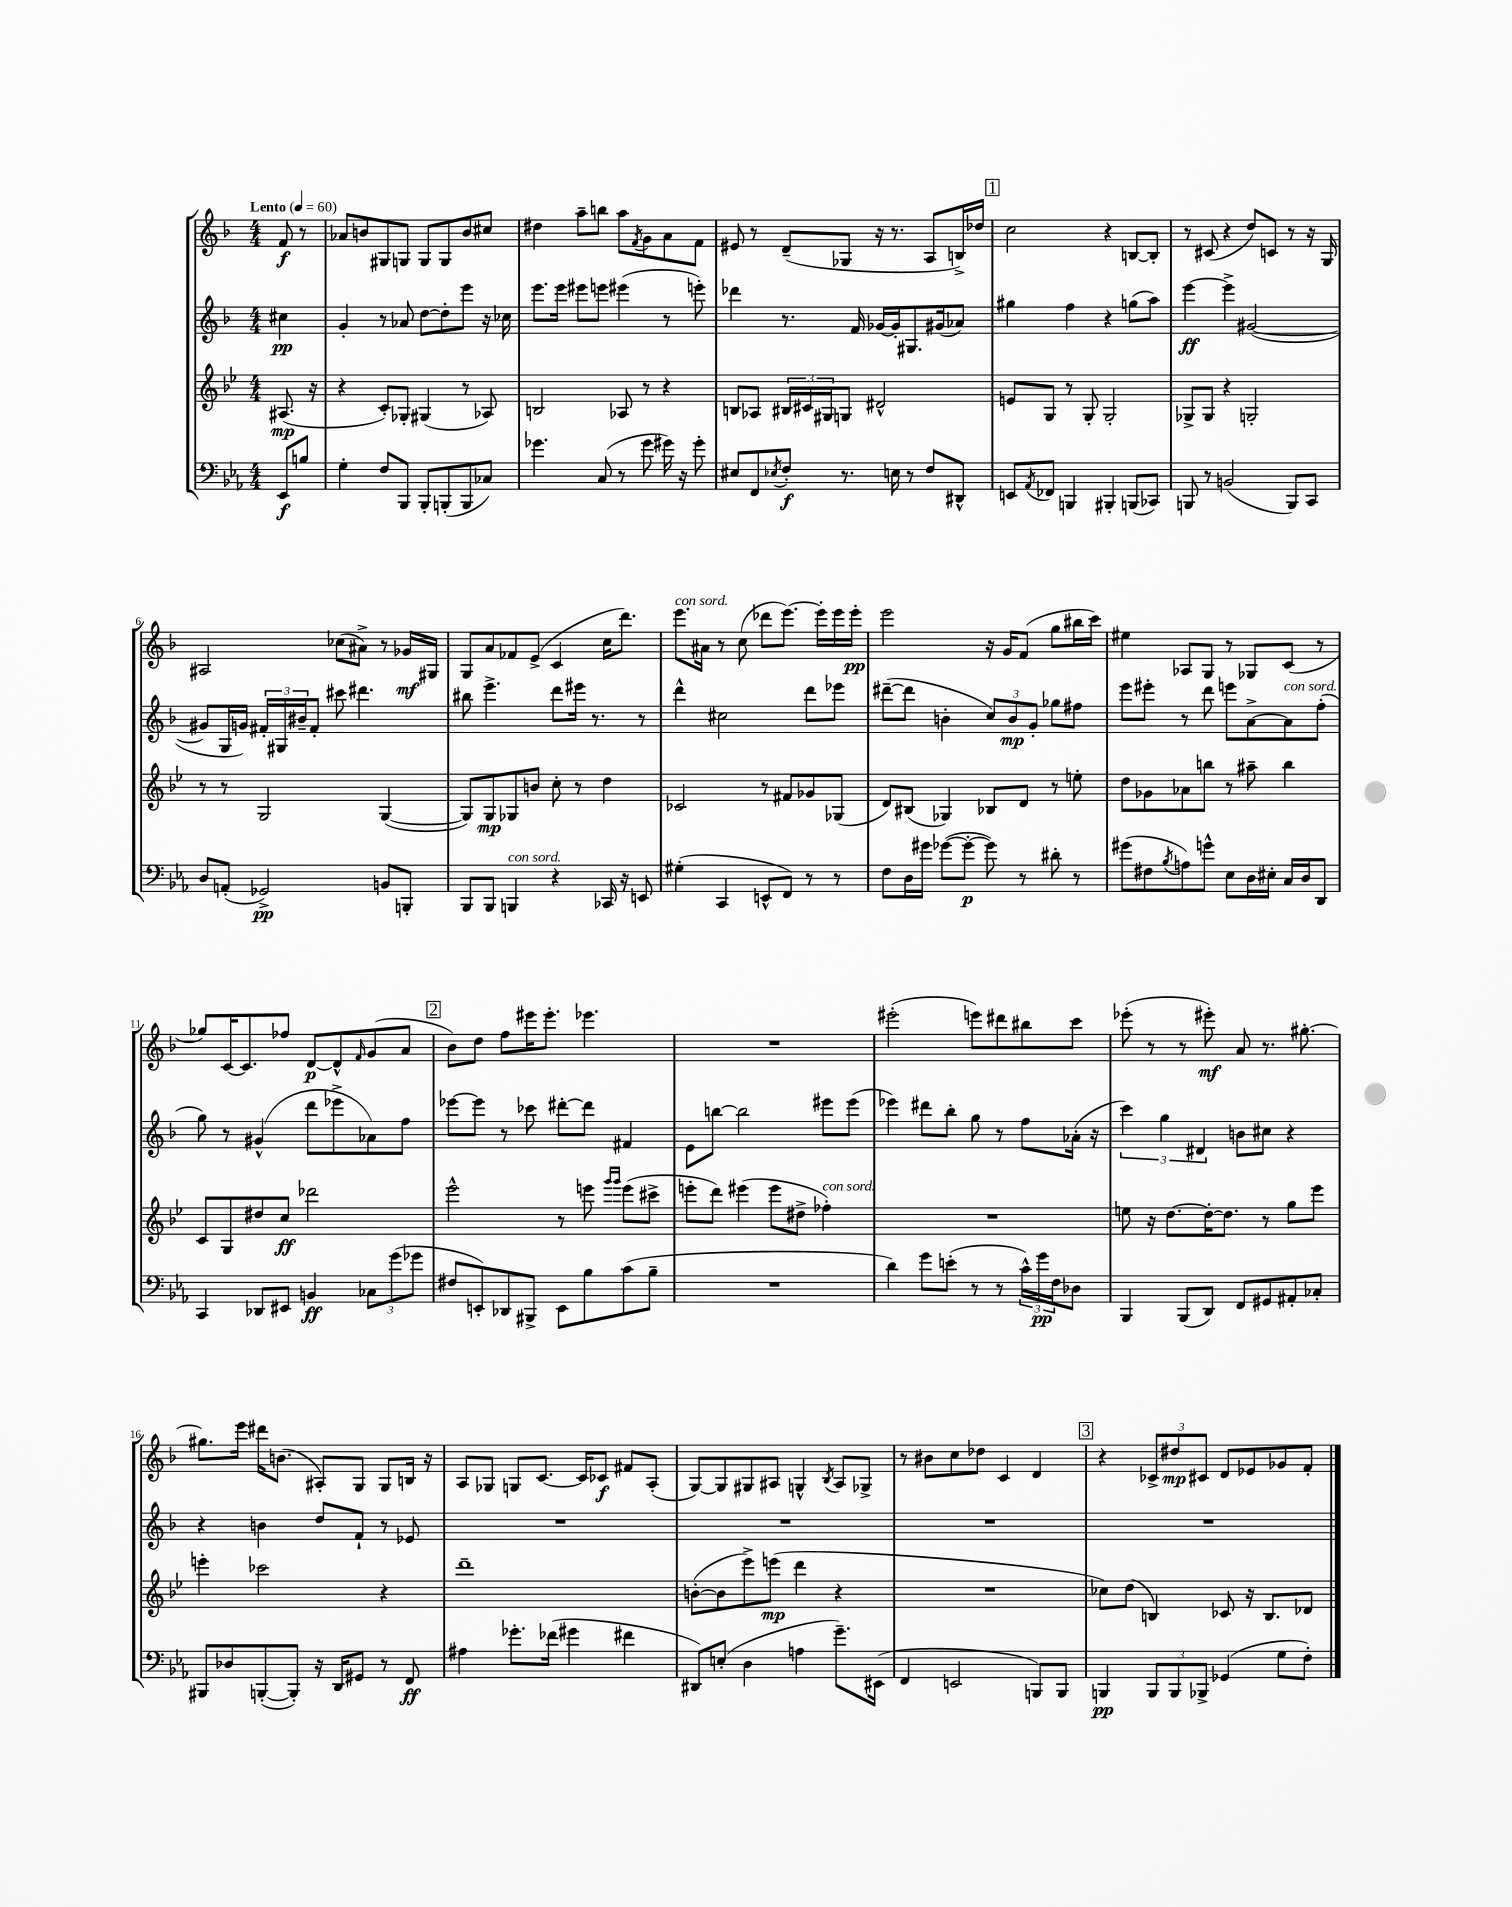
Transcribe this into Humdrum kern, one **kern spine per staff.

**kern	**dynam	**kern	**dynam	**kern	**dynam	**kern	**dynam
*part4	*part4	*part3	*part3	*part2	*part2	*part1	*part1
*staff4	*staff4	*staff3	*staff3	*staff2	*staff2	*staff1	*staff1
*clefF4	*	*clefG2	*	*clefG2	*	*clefG2	*
*k[b-e-a-]	*	*k[b-e-]	*	*k[b-]	*	*k[b-]	*
*M4/4	*	*M4/4	*	*M4/4	*	*M4/4	*
*MM60	*	*MM60	*	*MM60	*	*MM60	*
=	=	=	=	=	=	=	=
!	!	!	!	!	!	!LO:TX:a:B:t=Lento	!
8EE-/L	f	(8.A#X/	mp	4cc#X\	pp	8f/	f
8Bn/J	.	.	.	.	.	8r	.
.	.	16r	.	.	.	.	.
=1	=1	=1	=1	=1	=1	=1	=1
4G'\	.	4r	.	4g'/	.	8a-X/L	.
.	.	.	.	.	.	8bn/	.
8F/L	.	8c'/L)	.	8r	.	8G#X/	.
8BBB-/J	.	8G-X'/J	.	8a-X/	.	8Gn/J	.
8BBB-'/L	.	(4G#X/	.	[8dd\L	.	8G/L	.
(8BBBn'/	.	.	.	8dd'\]	.	8G/	.
8BBB/	.	8r	.	8eee\J	.	8b/	.
8C-X/J)	.	8A-X/)	.	16r	.	8cc#X/J	.
.	.	.	.	16cc-X\	.	.	.
=2	=2	=2	=2	=2	=2	=2	=2
4.g-X\	.	2Bn/	.	8.eee\L	.	4dd#X\	.
.	.	.	.	16eee\Jk	.	.	.
.	.	.	.	8eee#X\L	.	8aa~\L	.
(8C/	.	.	.	8eeen\J	.	8bbn\J	.
8r	.	8A-X/	.	(4eee#X\	.	8aa\L	.
.	.	.	.	.	.	8qf/	.
8g-\	.	8r	.	.	.	8g\	.
16g#X\)	.	4r	.	8r	.	8a\	.
16r	.	.	.	.	.	.	.
8g#'\	.	.	.	8eeen'\)	.	8f\J	.
=3	=3	=3	=3	=3	=3	=3	=3
8E#X/L	.	8Bn/L	.	4ddd-X\	.	8e#X/	.
8FF/	.	8A-X/J	.	.	.	8r	.
8qE-X/	.	.	.	.	.	.	.
8F'/J	f	24B#X/LL	.	8.r	.	(8d~/L	.
.	.	24c#X/	.	.	.	.	.
.	.	24G#X/J	.	.	.	.	.
8.r	.	8Gn/J	.	.	.	8G-X/J	.
.	.	.	.	16f/	.	.	.
.	.	2d#X^^/	.	[16g-X/LL	.	16r	.
16En\	.	.	.	16g-'/J]	.	8.r	.
8r	.	.	.	8.G#X/	.	.	.
8F/L	.	.	.	.	.	8A/L	.
.	.	.	.	(16g#X/k	.	.	.
8DD#X^^/J	.	.	.	8a-X/J)	.	16Bn^/L)	.
.	.	.	.	.	.	16dd-X/JJ	.
!!LO:REH:place=s1:t=1
=4	=4	=4	=4	=4	=4	=4	=4
8EEn/L	.	8en/L	.	4gg#X\	.	2cc\	.
8qAA-/	.	.	.	.	.	.	.
8FF-X/J	.	8G/J	.	.	.	.	.
4BBBn/	.	8r	.	4ff\	.	.	.
.	.	8G'/	.	.	.	.	.
4BBB#X'/	.	2G'/	.	4r	.	4r	.
(8BBBn/L	.	.	.	(8ggn\L	.	[8Bn/L	.
8CC-X/J)	.	.	.	8aa\J)	.	8B'/J]	.
=5	=5	=5	=5	=5	=5	=5	=5
8BBBn/	.	8G-X^/L	.	[4eee\	ff	8r	.
8r	.	8G-/J	.	.	.	(8c#X/	.
(2BBn/	.	4r	.	4eee^\]	.	4r	.
.	.	2Gn'/	.	([2g#X/	.	8dd/L)	.
.	.	.	.	.	.	8cn/J	.
8BBB/L)	.	.	.	.	.	8r	.
8CC/J	.	.	.	.	.	16r	.
.	.	.	.	.	.	16G/	.
!!LO:LB:g=z
=6	=6	=6	=6	=6	=6	=6	=6
8D/L	.	8r	.	8g#X/L]	.	2A#X/	.
(8AAn'/J	.	8r	.	16G/L	.	.	.
.	.	.	.	16gn/JJ)	.	.	.
2GG-X^/)	pp	2G/	.	24f#X'/LL	.	.	.
.	.	.	.	24G#X/	.	.	.
.	.	.	.	24b#X~/J	.	.	.
.	.	.	.	8f#'/J	.	.	.
.	.	.	.	8ccc#X\	.	(8cc-X\L	.
.	.	.	.	4.ddd#X\	.	8a#X^\J)	.
8BBn/L	.	([4G/	.	.	.	8r	.
8BBBn'/J	.	.	.	.	.	16g-X/LL	mf
.	.	.	.	.	.	16G#X/JJ	.
=7	=7	=7	=7	=7	=7	=7	=7
8BBB-/L	.	8G/L])	.	8bb#X\	.	8G/L	.
8BBB-/J	.	8G/	mp	4.eee^\	.	8a/	.
!LO:TX:a:i:t=con sord.	!	!	!	!	!	!	!
4BBBn/	.	8G-X/	.	.	.	8f-X/	.
.	.	8bn/J	.	.	.	(8e^/J	.
4r	.	8cc'\	.	8ddd\L	.	4c/	.
.	.	8r	.	16eee#X\Jk	.	.	.
.	.	.	.	8.r	.	.	.
16CC-X/	.	4dd\	.	.	.	16cc\KL	.
16r	.	.	.	.	.	8.ddd\J)	.
8EEn/	.	.	.	8r	.	.	.
=8	=8	=8	=8	=8	=8	=8	=8
!	!	!	!	!	!	!LO:TX:a:i:t=con sord.	!
(4G#X'\	.	2c-X/	.	4ddd^^\	.	8.eee\L	.
.	.	.	.	.	.	16a#X\Jk	.
4CC/	.	.	.	2cc#X\	.	8r	.
.	.	.	.	.	.	(8cc\	.
8EEn^^/L	.	8r	.	.	.	8ddd-X\L	.
8FF/J)	.	8f#X/L	.	.	.	[8.eee\J)	.
8r	.	8g-X/	.	8ddd\L	.	.	.
.	.	.	.	.	.	16eee'\LL]	.
8r	.	(8G-X/J	.	8eee-X\J	.	16eee\	.
.	.	.	.	.	.	16eee'\JJ	pp
=9	=9	=9	=9	=9	=9	=9	=9
8F\L	.	8d/L)	.	([8ddd#X~\L	.	2eee\	.
16D\L	.	(8B#X/J	.	8ddd#\J]	.	.	.
16g#X\JJ	.	.	.	.	.	.	.
([8g-X\L	.	4G-X/)	.	4bn'\	.	.	.
8g-'\J_	p	.	.	.	.	.	.
8g-\])	.	8B-X/L	.	12cc/L)	.	16r	.
.	.	.	.	.	.	16g/KL	.
.	.	.	.	12b/	mp	.	.
8r	.	8d/J	.	.	.	(8f/J	.
.	.	.	.	12g'/J	.	.	.
8d#X'\	.	8r	.	8gg-X\L	.	8gg\L	.
8r	.	8een'\	.	8ff#X\J	.	16bb#X\L	.
.	.	.	.	.	.	16ccc\JJ)	.
=10	=10	=10	=10	=10	=10	=10	=10
(8g#X\L	.	8dd\L	.	8eee\L	.	4ee#X\	.
8F#X\	.	8g-X\	.	8eee#X'\J	.	.	.
8qB-/	.	.	.	.	.	.	.
8An\)	.	8a-X\	.	8r	.	8A-X/L	.
8gn^^\J	.	8bbn\J	.	8ddd\	.	8G/J	.
8E-\L	.	8r	.	8eeen\L	.	8r	.
16D\L	.	8aa#X~\	.	[8a^\	.	8G-X/L	.
16E#X'\JJ	.	.	.	.	.	.	.
!	!	!	!	!LO:TX:a:i:t=con sord.	!	!	!
16C/LL	.	4bb\	.	8a\]	.	(8c/J	.
16D/J	.	.	.	.	.	.	.
8DD/J	.	.	.	(8ff'\J	.	8r	.
!!LO:LB:g=z
=11	=11	=11	=11	=11	=11	=11	=11
4CC/	.	8c/L	.	8gg\)	.	8gg-X/L)	.
.	.	8G/	.	8r	.	[16c/K	.
.	.	.	.	.	.	8.c/]	.
8DD-X/L	.	8dd#X/	.	(4g#X^^/	.	.	.
8EE#X/J	.	8cc/J	ff	.	.	8ff-X/J	.
4BBn/	ff	2ddd-X\	.	8ddd\L	.	[8d/L	p
.	.	.	.	8eee-X^\	.	8d^^/]	.
.	.	.	.	.	.	16qqf/	.
12C-X\L	.	.	.	8a-X\)	.	(8g/	.
(12g\	.	.	.	.	.	.	.
.	.	.	.	8ff\J	.	8a/J	.
12g-X\J	.	.	.	.	.	.	.
!!LO:REH:place=s1:t=2
=12	=12	=12	=12	=12	=12	=12	=12
8F#X/L	.	2eee-^^\	.	[8eee-X\L	.	8b-\L)	.
8EEn'/)	.	.	.	8eee-\J]	.	8dd\J	.
8DD-X/	.	.	.	8r	.	8ff\L	.
8BBB#X^/J	.	.	.	8ccc-X\	.	16eee#X\K	.
.	.	.	.	.	.	8.eee#'\J	.
8EE\L	.	8r	.	[8ddd#X'\L	.	.	.
8B-\	.	8eeen\	.	8ddd#\J]	.	4.eee-X\	.
.	.	16qqggg/LL	.	.	.	.	.
.	.	16qqggg/JJ	.	.	.	.	.
(8c\	.	(8eee\L	.	4f#X/	.	.	.
8B-~\J	.	8ccc#X^\J	.	.	.	.	.
=13	=13	=13	=13	=13	=13	=13	=13
1r	.	8eeen'\L	.	8e\L	.	1r	.
.	.	8ddd\J)	.	[8bbn\J	.	.	.
.	.	(4eee#X\	.	2bb\]	.	.	.
.	.	8eee#\L	.	.	.	.	.
.	.	8dd#X^\J	.	.	.	.	.
!	!	!LO:TX:a:i:t=con sord.	!	!	!	!	!
.	.	4ff-X'\)	.	8eee#X\L	.	.	.
.	.	.	.	(8eee#\J	.	.	.
=14	=14	=14	=14	=14	=14	=14	=14
4d\)	.	1r	.	4eee-X\)	.	(2eee#X'\	.
8g\L	.	.	.	8ddd#X\L	.	.	.
(8en'\J	.	.	.	8bb-'\J	.	.	.
8r	.	.	.	8gg\	.	8eeen\L)	.
8r	.	.	.	8r	.	8ddd#X\	.
24c^^\LL)	.	.	.	8ff\L	.	8bb#X\	.
24g\	pp	.	.	.	.	.	.
24F\J	.	.	.	.	.	.	.
8D-X\J	.	.	.	(16a-X'\Jk	.	8ccc\J	.
.	.	.	.	16r	.	.	.
=15	=15	=15	=15	=15	=15	=15	=15
4BBB-/	.	8een\	.	6ccc\)	.	(8eee-X'\	.
.	.	16r	.	.	.	8r	.
.	.	.	.	6gg\	.	.	.
.	.	[8.dd\L	.	.	.	.	.
(8BBB-/L	.	.	.	.	.	8r	.
.	.	.	.	6d#X/	.	.	.
8DD/J)	.	16dd'\K_	.	.	.	8eee#X'\)	mf
.	.	8.dd\J]	.	.	.	.	.
8FF/L	.	.	.	8bn\L	.	8a/	.
8GG#X/	.	8r	.	8cc#X\J	.	8.r	.
8AA#X'/	.	8gg\L	.	4r	.	.	.
.	.	.	.	.	.	[8.gg#X'\	.
8C-X'/J	.	8eee-\J	.	.	.	.	.
!!LO:LB:g=z
=16	=16	=16	=16	=16	=16	=16	=16
8BBB#X/L	.	4eeen'\	.	4r	.	8.gg#X\L]	.
8D-X/	.	.	.	.	.	.	.
.	.	.	.	.	.	16eee\Jk	.
([8BBBn'/	.	2ccc-X\	.	4bn\	.	16ddd#X\KL	.
.	.	.	.	.	.	(8.bn\J	.
8BBB'/J])	.	.	.	.	.	.	.
16r	.	.	.	8dd/L	.	8A#X'/L)	.
16DD/KL	.	.	.	.	.	.	.
8GG#X/J	.	.	.	8f`/J	.	8G/J	.
8r	.	4r	.	8r	.	8G/L	.
8FF/	ff	.	.	8e-X/	.	16Bn/Jk	.
.	.	.	.	.	.	16r	.
=17	=17	=17	=17	=17	=17	=17	=17
4A#X\	.	1ddd~	.	1r	.	8A/L	.
.	.	.	.	.	.	8G-X/J	.
8.g-X'\L	.	.	.	.	.	8Gn/L	.
.	.	.	.	.	.	[8.c/J	.
(16f-X\Jk	.	.	.	.	.	.	.
4g#X\	.	.	.	.	.	.	.
.	.	.	.	.	.	16c/KL]	.
.	.	.	.	.	.	8c-X/J	f
4f#X\	.	.	.	.	.	8f#X/L	.
.	.	.	.	.	.	(8A'/J	.
=18	=18	=18	=18	=18	=18	=18	=18
8DD#X/L)	.	([8bn'\L	.	1r	.	[8G/L)	.
(8En'/J	.	8b\]	.	.	.	8G/]	.
4D\	.	8eee-^\)	.	.	.	8G#X/	.
.	.	(8eeen\J	mp	.	.	8A#X/J	.
4An\	.	4ddd\	.	.	.	4Gn^^/	.
.	.	.	.	.	.	8qB-/	.
8.g~\L)	.	4r	.	.	.	8A#/L	.
.	.	.	.	.	.	8G-X^/J	.
(16EE#X\Jk	.	.	.	.	.	.	.
=19	=19	=19	=19	=19	=19	=19	=19
4FF/	.	1r	.	1r	.	8r	.
.	.	.	.	.	.	8b#X\L	.
2EEn/	.	.	.	.	.	8cc\	.
.	.	.	.	.	.	8dd-X\J	.
.	.	.	.	.	.	4c/	.
8BBBn/L)	.	.	.	.	.	4d/	.
8BBB/J	.	.	.	.	.	.	.
!!LO:REH:place=s1:t=3
=20	=20	=20	=20	=20	=20	=20	=20
4BBBn/	pp	8cc-X\L)	.	1r	.	4r	.
.	.	(8dd\J	.	.	.	.	.
12BBB/L	.	4Bn/)	.	.	.	12c-X^/L	.
12BBB/	.	.	.	.	.	12dd#X/	mp
12BBB-X^/J	.	.	.	.	.	12c#X/J	.
(4GG-X/	.	8c-X/	.	.	.	8d/L	.
.	.	16r	.	.	.	8e-X/	.
.	.	8.B/L	.	.	.	.	.
8G\L	.	.	.	.	.	8g-X/	.
8F'\J)	.	8d-X/J	.	.	.	8f'/J	.
==	==	==	==	==	==	==	==
*-	*-	*-	*-	*-	*-	*-	*-
